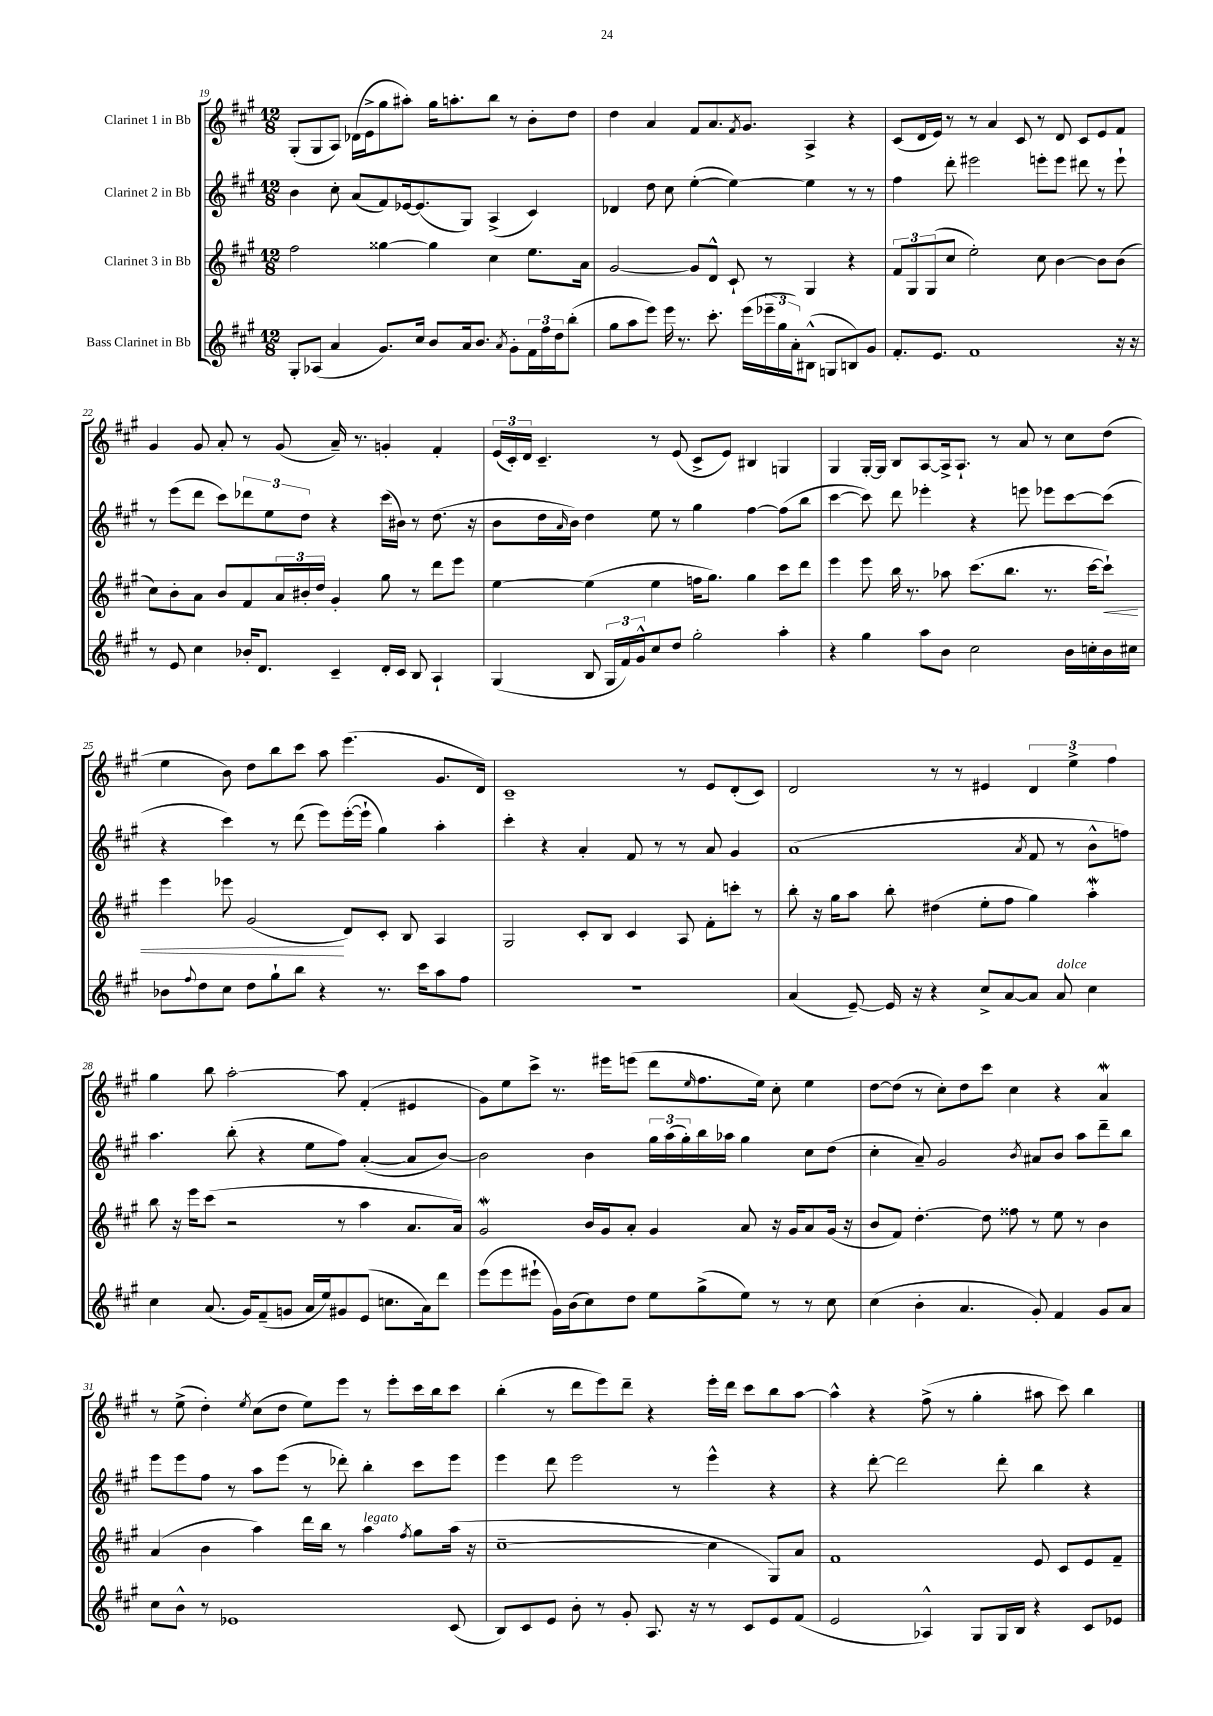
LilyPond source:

<<
\new StaffGroup <<
\new Staff = "s0" \with { instrumentName = "Clarinet 1 in Bb" } {
    \clef treble \key a \major \numericTimeSignature \time 12/8
    gis8-.( gis8 a8) des'16( e'16-> gis''8 ais''8-.) gis''16 a''8.-. b''8 r8 b'8-. d''8 |
    d''4 a'4 fis'8 a'8. \acciaccatura { fis'8 } gis'8. a4-> r4 |
    cis'8( d'16 e'16) r8 r8 a'4 cis'8 r8 d'8 cis'8 e'8 fis'8 |
    gis'4 gis'8 a'8-. r8 gis'8( a'16--) r8. g'4-. fis'4-. |
    \tuplet 3/2 { e'16( cis'16-.) d'16 } cis'4.-- r8 e'8( cis'8-> e'8) bis4 g4 |
    gis4 gis16~-. gis16 b8 a8~ a16-> a8.-! r8 a'8 r8 cis''8 d''8( |
    e''4 b'8) d''8 b''8 cis'''8 a''8 e'''4.( gis'8. d'16) |
    cis'1-- r8 e'8 d'8-.( cis'8) |
    d'2 r8 r8 eis'4 \tuplet 3/2 { d'4 e''4-> fis''4 } |
    gis''4 b''8 a''2~-. a''8 fis'4-.( eis'4 |
    gis'8) e''8 cis'''8-> r8. eis'''16 e'''8( d'''8 \grace { e''16 } fis''8. e''16) cis''8-. e''4 |
    d''8~ d''8( r8 cis''8-.) d''8 cis'''8 cis''4 r4 a'4\mordent |
    r8 e''8->( d''4-.) \acciaccatura { e''8 } cis''8( d''8 e''8) e'''8 r8 e'''8-. cis'''16 b''16 cis'''8 |
    b''4-.( r8 d'''8 e'''8) d'''8-- r4 e'''16-. d'''16 cis'''8 b''8 a''8~ |
    a''4-^ r4 fis''8->( r8 gis''4-. ais''8 cis'''8) b''4 \bar "|." |
}
\new Staff = "s1" \with { instrumentName = "Clarinet 2 in Bb" } {
    \clef treble \key a \major \numericTimeSignature \time 12/8
    b'4 cis''8-. a'8( fis'8) ees'16~ ees'8.( gis8) a4->( cis'4) |
    des'4 d''8 cis''8 e''4~-.( e''4~) e''4 r8 r8 |
    fis''4 d'''8-. eis'''2 e'''8-. e'''8 dis'''8 r8 e'''8-! |
    r8 e'''8( d'''8 cis'''8) \tuplet 3/2 { des'''8 e''8 d''8 } r4 cis'''16( bis'16) r8 d''8.( r16 |
    b'8 d''16 \grace { a'16 } b'16) d''4 e''8 r8 gis''4 fis''4~ fis''8( b''8 |
    cis'''4~ cis'''8) d'''8 ees'''4-. r4 e'''8 ees'''8 cis'''8~ cis'''8( |
    r4 cis'''4) r8 d'''8( e'''8) e'''16~-.( e'''16-! gis''4) a''4-. |
    cis'''4-. r4 a'4-. fis'8 r8 r8 a'8 gis'4 |
    a'1( \acciaccatura { a'8 } fis'8 r8 b'8-^ f''8) |
    a''4. b''8-.( r4 e''8 fis''8) a'4~-.( a'8 b'8~) |
    b'2 b'4 \tuplet 3/2 { gis''16 a''16( gis''16-.) } b''16 aes''16 gis''4 cis''8 d''8( |
    cis''4-. a'8--) gis'2 \acciaccatura { b'8 } ais'8 b'8 a''8 d'''8-- b''8 |
    e'''8 e'''8 fis''8 r8 a''8 e'''8( r8 des'''8-.) b''4-. cis'''8 e'''8 |
    e'''4 d'''8 e'''2 r8 e'''4-^ r4 |
    r4 d'''8~-. d'''2 d'''8-. b''4 r4 \bar "|." |
}
\new Staff = "s2" \with { instrumentName = "Clarinet 3 in Bb" } {
    \clef treble \key a \major \numericTimeSignature \time 12/8
    fis''2 gisis''4~ gisis''4 cis''4 e''8. a'16 |
    gis'2~ gis'8 d'8-^ cis'8-! r8 gis4 r4 |
    \tuplet 3/2 { fis'8 gis8 gis8( } cis''8 e''2-.) cis''8 b'4~ b'8 b'8( |
    cis''8) b'8-. a'8 b'8 fis'8 \tuplet 3/2 { a'16 bis'16-. d''16 } gis'4-. gis''8 r8 d'''8 e'''8 |
    e''4~ e''4( e''4 f''16 gis''8.) gis''4 cis'''8 d'''8 |
    e'''4 e'''8 b''16 r8. aes''8 cis'''8.( b''8. r8. cis'''16~ cis'''8-!\<) |
    e'''4 ees'''8 gis'2\!( d'8) cis'8-. b8 a4 |
    gis2 cis'8-. b8 cis'4 a8 fis'8-. c'''8-. r8 |
    b''8-. r16 gis''16 a''8 b''8-. dis''4( e''8-. fis''8 gis''4) a''4-.\mordent |
    b''8 r16 e'''16 cis'''8( r2 r8 a''4 a'8. a'16) |
    gis'2\mordent b'16 gis'16 a'8-. gis'4 a'8 r16 gis'16 a'8 gis'16( r16 |
    b'8 fis'8) d''4.~-. d''8 fisis''8 r8 e''8 r8 b'4 |
    a'4( b'4 a''4) d'''16 b''16 r8 a''4^\markup { \italic "legato" } \acciaccatura { fis''8 } gis''8 a''16( r16 |
    cis''1~-- cis''4 gis8) a'8 |
    fis'1 e'8 cis'8 e'8 fis'8-- \bar "|." |
}
\new Staff = "s3" \with { instrumentName = "Bass Clarinet in Bb" } {
    \clef treble \key a \major \numericTimeSignature \time 12/8
    gis8-. aes8( a'4 gis'8.) cis''16 b'8 a'16 b'8. \acciaccatura { a'8 } gis'8-. \tuplet 3/2 { fis'16 fis''16 d''16 } b''8-.( |
    gis''8 a''8 e'''8) e'''16 r8. cis'''8.-. e'''16( \tuplet 3/2 { ees'''16-- gis''16 a'16-.) } bis8-^( g8 b8) gis'8 |
    fis'8.-. e'8. fis'1 r16 r16 |
    r8 e'8 cis''4 bes'16-. d'8. cis'4-- d'16-. cis'16 b8 a4-! |
    gis4( b8 \tuplet 3/2 { gis16 fis'16) gis'16-^ } cis''8 d''8 gis''2-. a''4-. |
    r4 gis''4 a''8 b'8 cis''2 b'16 c''16-. b'16 cis''16 |
    bes'8 \appoggiatura { fis''8 } d''8 cis''8 d''8 gis''8-! b''8 r4 r8. cis'''16 a''8 fis''8 |
    R1. |
    a'4( e'8~--) e'16 r16 r4 cis''8-> a'8~ a'8 a'8^\markup { \italic "dolce" } cis''4 |
    cis''4 a'8.( gis'16) fis'8--( g'8 a'16 e''16) gis'8 e'8( c''8. a'16) d'''8 |
    e'''8( e'''8 eis'''8-! gis'16) b'16( cis''8) d''8 e''8 gis''8->( e''8) r8 r8 cis''8 |
    cis''4( b'4-. a'4. gis'8-.) fis'4 gis'8 a'8 |
    cis''8 b'8-^ r8 ees'1 cis'8( |
    b8) cis'8 e'8 b'8-. r8 gis'8-. a8. r16 r8 cis'8 e'8 fis'8( |
    e'2 aes4-^) gis8 gis16 b16 r4 cis'8 ees'8 \bar "|." |
}
>>
>>
\layout { \context { \Score currentBarNumber = #19 } }
